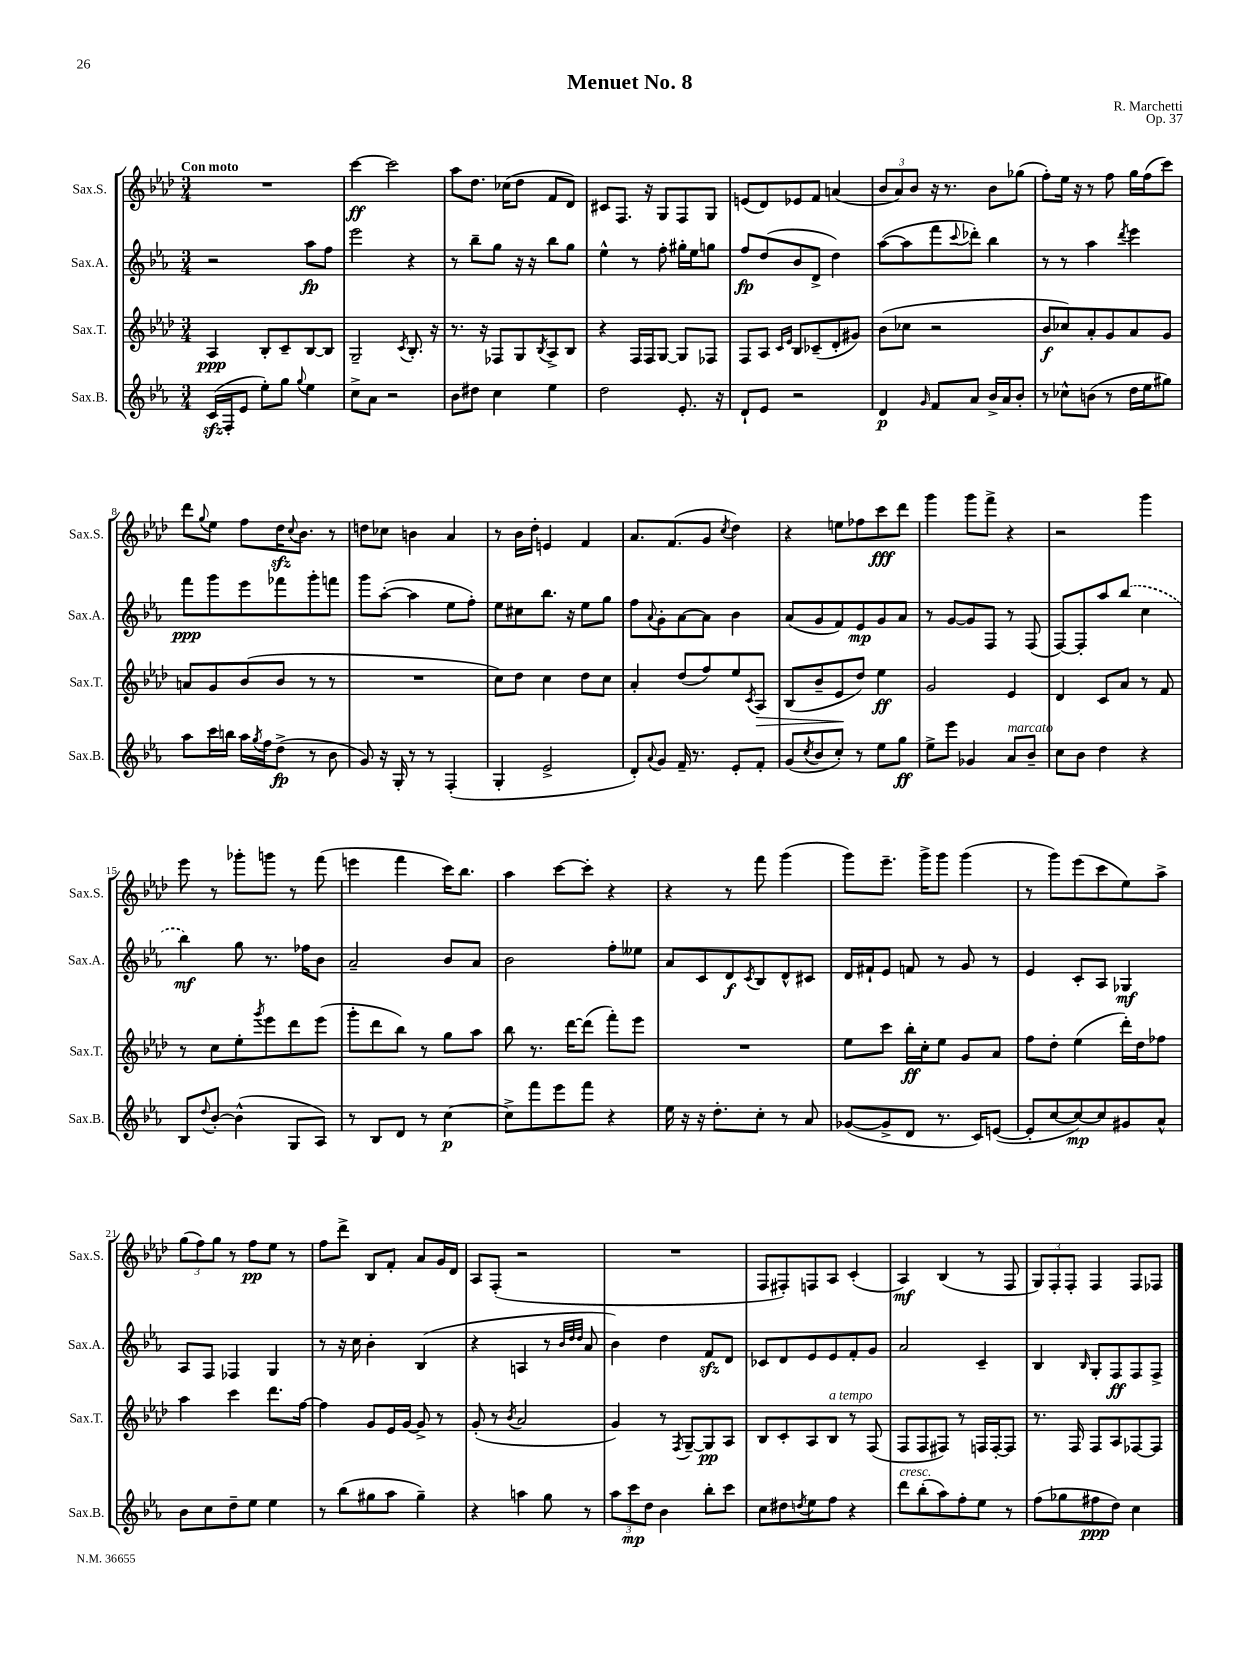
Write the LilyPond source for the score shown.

\header { title = "Menuet No. 8" composer = "R. Marchetti" opus = "Op. 37" }
<<
\new StaffGroup <<
\new Staff = "s0" \with { instrumentName = "Sax.S." shortInstrumentName = "Sax.S." } {
    \clef treble \key aes \major \numericTimeSignature \time 3/4 \tempo "Con moto"
    R2. |
    c'''4~\ff c'''2 |
    aes''8 des''8. ces''16( des''8 f'8 des'8) |
    cis'8 f8. r16 g8 f8 g8 |
    e'8( des'8) ees'8 f'8 a'4( |
    \tuplet 3/2 { bes'8 aes'8) bes'8 } r16 r8. bes'8 ges''8( |
    f''8-.) ees''16 r16 r8 f''8 g''16 f''16( c'''8) |
    des'''8 \appoggiatura { g''8 } ees''8 f''8 des''16\sfz \appoggiatura { c''8 } bes'8. r8 |
    d''8 ces''8 b'4 aes'4 |
    r8 bes'16 des''16-. e'4 f'4 |
    aes'8. f'8.( g'8 \acciaccatura { c''8 } des''4) |
    r4 e''8 fes''8 c'''8\fff des'''8 |
    g'''4 g'''8 f'''8-> r4 |
    r2 g'''4 |
    ees'''8 r8 ges'''8-. g'''8 r8 f'''8( |
    e'''4 f'''4 c'''16) bes''8. |
    aes''4 c'''8~ c'''8-. r4 |
    r4 r8 f'''8 g'''4( |
    g'''8) ees'''8.-- g'''16-> g'''8 g'''4( |
    r8 g'''8) ees'''8( c'''8 ees''8) aes''8-> |
    \tuplet 3/2 { g''8( f''8) g''8 } r8 f''8\pp ees''8 r8 |
    f''8 des'''8-> bes8 f'8-. aes'8 g'16 des'16 |
    aes8 f8-.( r2 |
    R2. |
    f8 fis8-.) f8 aes8 c'4-.( |
    aes4\mf) bes4( r8 f8 |
    \tuplet 3/2 { g8) f8-. f8-. } f4 f8 fes8 \bar "|." |
}
\new Staff = "s1" \with { instrumentName = "Sax.A." shortInstrumentName = "Sax.A." } {
    \clef treble \key ees \major \numericTimeSignature \time 3/4
    r2 aes''8\fp f''8 |
    ees'''2 r4 |
    r8 bes''8-- g''8 r16 r16 bes''8 g''8 |
    ees''4-^ r8 f''8-. gis''16-. ees''16 g''8 |
    f''8\fp d''8( bes'8 d'8-> d''4) |
    aes''8~( aes''8 f'''8 \appoggiatura { c'''8 } des'''8-.) bes''4 |
    r8 r8 aes''4 \acciaccatura { d'''8 } ees'''4 |
    f'''8\ppp g'''8 ees'''8 fes'''8 g'''8-. f'''8 |
    g'''8 aes''8~-.( aes''4 ees''8 f''8-.) |
    ees''8 cis''8 bes''8. r16 ees''8 g''8 |
    f''8 \appoggiatura { aes'8 } g'8-. aes'8~ aes'8 bes'4 |
    aes'8( g'8 f'8) ees'8\mp g'8 aes'8 |
    r8 g'8~ g'8 f8 r8 f8( |
    f8~) f8-. aes''8 \once \slurDashed bes''8( c''4 |
    bes''4\mf) g''8 r8. fes''16 bes'8 |
    aes'2-- bes'8 aes'8 |
    bes'2 f''8-. eeses''8 |
    aes'8 c'8 d'8\f \acciaccatura { c'8 } bes8 d'8-^ cis'8 |
    d'16 fis'16-! ees'8 f'8 r8 g'8 r8 |
    ees'4 c'8-. aes8 ges4\mf |
    aes8 f8 fes4 g4 |
    r8 r16 c''16 bes'4-. bes4( |
    r4 a4 r8 \grace { bes'32 d''32 d''32 } aes'8 |
    bes'4) d''4 f'8\sfz d'8 |
    ces'8 d'8 ees'8 ees'8 f'8-. g'8 |
    aes'2 c'4-- |
    bes4 \grace { bes16 } g8-. f8\ff f8 f8-> \bar "|." |
}
\new Staff = "s2" \with { instrumentName = "Sax.T." shortInstrumentName = "Sax.T." } {
    \clef treble \key aes \major \numericTimeSignature \time 3/4
    aes4\ppp bes8-. c'8-- bes8~ bes8 |
    g2-- \acciaccatura { c'8 } bes8.-. r16 |
    r8. r16 fes8 g8 \acciaccatura { bes8 } aes8-> bes8 |
    r4 f16 f16 g8~ g8 fes8 |
    f8 aes8 \grace { c'16 ees'16 } bes8 ces'8--( des'8-. gis'8) |
    bes'8( ces''8 r2 |
    bes'8\f ces''8) aes'8-. g'8 aes'8 g'8 |
    a'8 g'8 bes'8( bes'8 r8 r8 |
    R2. |
    c''8) des''8 c''4 des''8 c''8 |
    aes'4-. des''8( f''8) ees''8 \acciaccatura { c'8 } aes8\> |
    bes8( bes'8-- ees'8\! des''8) ees''4\ff |
    g'2 ees'4 |
    des'4 c'8 aes'8 r8 f'8 |
    r8 c''8 ees''8-. \acciaccatura { g'''8 } ees'''8 des'''8 ees'''8( |
    g'''8-. des'''8 bes''8) r8 g''8 aes''8 |
    bes''8 r8. des'''16~ des'''8( f'''8-.) ees'''8 |
    R2. |
    ees''8 c'''8 bes''16-.\ff c''16-. ees''8 g'8 aes'8 |
    f''8 des''8-. ees''4( des'''16-.) des''16 fes''8 |
    aes''4 c'''4 des'''8. f''16~ |
    f''4 g'8 ees'16 g'16~ g'8-> r8 |
    g'8-.( r8 \acciaccatura { bes'8 } aes'2 |
    g'4) r8 \acciaccatura { f8 } g8~-- g8\pp aes8 |
    bes8 c'8-. aes8 bes8^\markup { \italic "a tempo" } r8 f8( |
    f8 f8 fis8) r8 f16 f16~-. f8 |
    r8. f16 f8 aes8 fes8~ fes8 \bar "|." |
}
\new Staff = "s3" \with { instrumentName = "Sax.B." shortInstrumentName = "Sax.B." } {
    \clef treble \key ees \major \numericTimeSignature \time 3/4
    c'16\sfz( f16-. ees'8 ees''8-.) g''8 \appoggiatura { g''8 } ees''4 |
    c''8-> aes'8 r2 |
    bes'8 dis''8 c''4 ees''4 |
    d''2 ees'8.-. r16 |
    d'8-! ees'8 r2 |
    d'4\p \grace { g'16 } f'8 aes'8 bes'16-> aes'16 bes'8-. |
    r8 ces''8-^ b'8( r8 d''16 ees''16 gis''8) |
    aes''8 c'''16 b''16 aes''16 \acciaccatura { g''8 } f''16 d''8->\fp( r8 bes'8 |
    g'8) r16 g16-. r8 r8 f4-.( |
    g4-. ees'2-> |
    d'8-.) \appoggiatura { aes'8 } g'8 f'16-- r8. ees'8-. f'8-. |
    g'8( \acciaccatura { c''8 } bes'8 c''8-.) r8 ees''8 g''8\ff |
    ees''8-> ees'''8 ges'4 aes'8^\markup { \italic "marcato" } bes'8-- |
    c''8 bes'8 d''4 r4 |
    bes8 \appoggiatura { d''8 } bes'8~-. bes'4-^( g8 aes8) |
    r8 bes8 d'8 r8 c''4~\p |
    c''8-> f'''8 ees'''8 f'''8 r4 |
    ees''16 r16 r16 d''8.-. c''8-. r8 aes'8 |
    ges'8~( ges'8-> d'8 r8. c'16) e'8~( |
    e'8-. c''8~ c''8~\mp) c''8 gis'8 aes'8-^ |
    bes'8 c''8 d''8-- ees''8 ees''4 |
    r8 bes''8( gis''8 aes''8 gis''4--) |
    r4 a''4 g''8 r8 |
    \tuplet 3/2 { aes''8 c'''8\mp d''8 } bes'4 bes''8-. c'''8 |
    c''8 dis''8 \acciaccatura { d''8 } ees''8 f''8 r4 |
    d'''8^\markup { \italic "cresc." } bes''8-.( aes''8) f''8-. ees''8 r8 |
    f''8( ges''8 fis''8\ppp d''8) c''4 \bar "|." |
}
>>
>>
